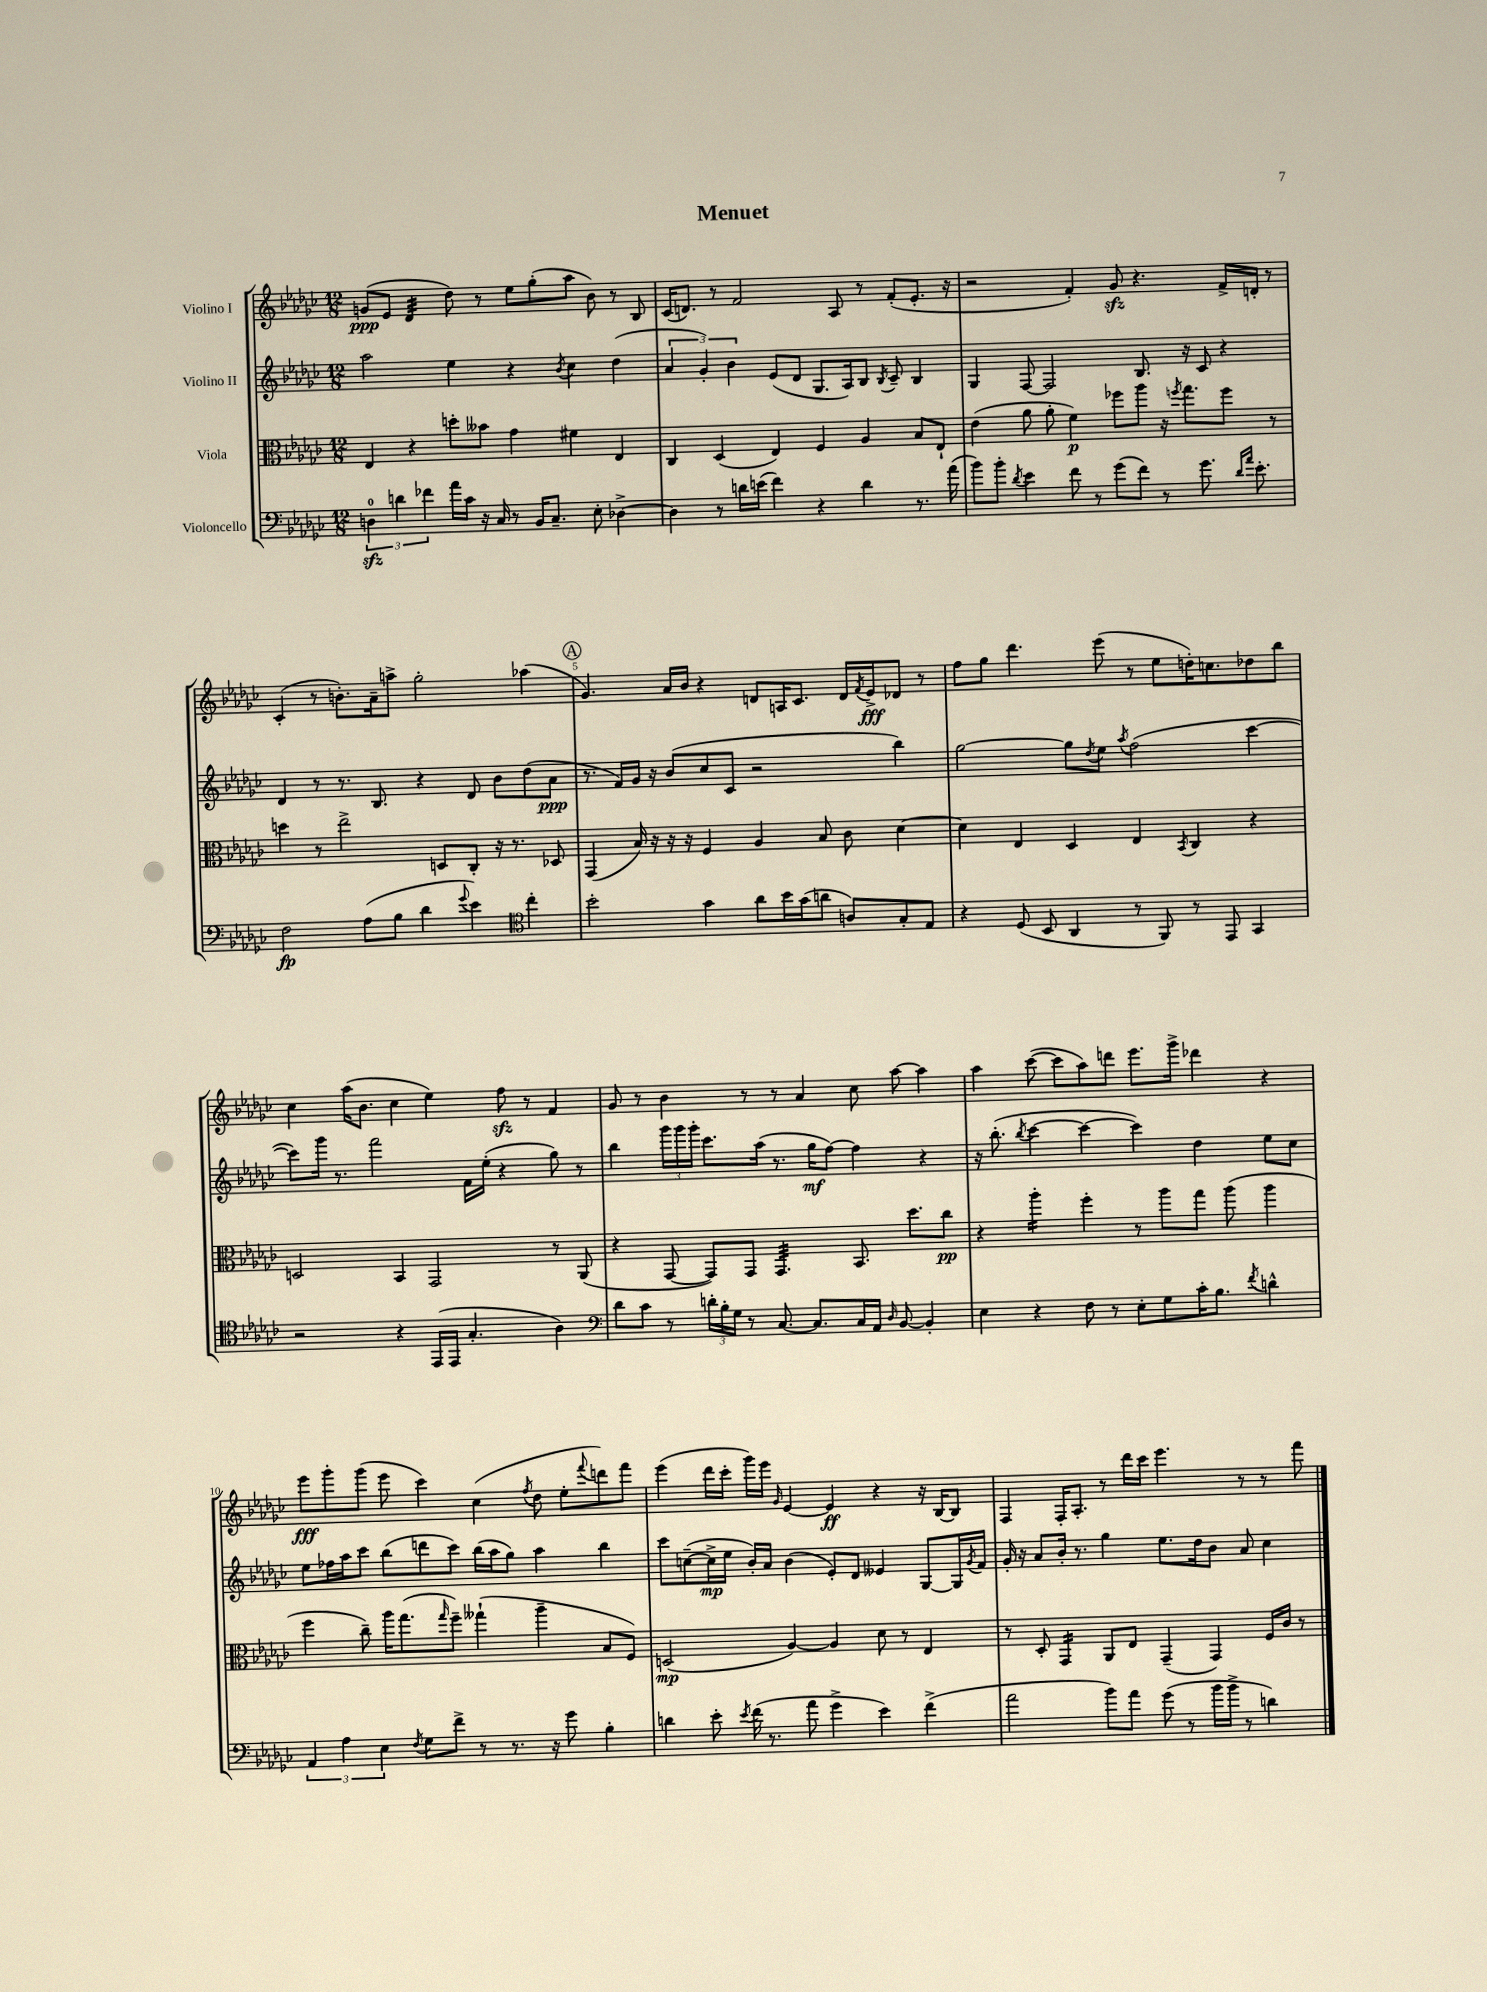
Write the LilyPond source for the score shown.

\header { title = "Menuet" }
<<
\new StaffGroup <<
\new Staff = "s0" \with { instrumentName = "Violino I" } {
    \clef treble \key ges \major \numericTimeSignature \time 12/8
    g'8\ppp( ees'8 des'4:32 des''8) r8 ees''8 ges''8-.( aes''8 bes'8) r8 bes8 |
    ces'16( d'8.) r8 f'2 aes8 r8 f'8-.( ees'8.-. r16 |
    r2 f'4-.) ges'8\sfz r4. f'16-> d'16-. r8 |
    ces'4-.( r8 b'8.-.) aes'16-- a''8-> ges''2-. aes''4( |
    \mark \markup { \circle "A" } ges'4.) aes'16 bes'16 r4 d'8 a16 ces'8. d'16 \acciaccatura { f'8 } ees'16->\fff des'8 r8 |
    f''8 ges''8 des'''4. ees'''8( r8 ees''8 d''16-.) c''8. des''8 bes''8 |
    ces''4 aes''16( bes'8. ces''4 ees''4) f''8\sfz r8 f'4 |
    ges'8 r8 bes'4 r8 r8 aes'4 ces''8 aes''8~ aes''4 |
    aes''4 ces'''8~( ces'''8 aes''8) d'''8 ees'''8. ges'''16-> des'''4 r4 |
    ees'''8\fff ges'''8-. ges'''8( ees'''8 ces'''4) ces''4( \acciaccatura { f''8 } des''8 ees''8-. \appoggiatura { f'''8 } d'''8) f'''8 |
    ees'''4( des'''16 ces'''16-. ges'''16) ees'''16 \grace { ges'16 } ees'4~ ees'4\ff r4 r16 bes16~ bes8 |
    f4 f16-. aes8.-. r8 des'''16 ces'''16 ees'''4. r8 r8 f'''8 \bar "|." |
}
\new Staff = "s1" \with { instrumentName = "Violino II" } {
    \clef treble \key ges \major \numericTimeSignature \time 12/8
    aes''2 ees''4 r4 \acciaccatura { bes'8 } ces''4 des''4( |
    \tuplet 3/2 { aes'4 ges'4-.) bes'4 } ees'8( des'8 ges8. aes16) bes8 \acciaccatura { bes8 } ces'8-- bes4 |
    ges4 f8~ f2 bes8. r16 ces'8 r4 |
    des'4 r8 r8. bes8. r4 des'8 bes'8 des''8( aes'8\ppp |
    \mark \markup { \circle "A" } r8. f'16) ges'16 r16 bes'8( ces''8 ces'8 r2 bes''4) |
    ges''2~ ges''8 \acciaccatura { des''8 } ees''8 \acciaccatura { aes''8 } f''2( ces'''4~ |
    ces'''8) ges'''16 r8. f'''2 f'16 ees''16-.( r4 ges''8) r8 |
    bes''4 \tuplet 3/2 { ges'''16 ges'''16 ges'''16-. } ces'''8. aes''16( r8. ges''16\mf f''8~) f''4 r4 |
    r16 bes''8.-.( \acciaccatura { bes''8 } ces'''4~ ces'''4~ ces'''4) des''4 ees''8 ces''8 |
    ees''8 fes''16 aes''16 ces'''8 bes''8( d'''8 ces'''8) bes''16( aes''16 ges''8) aes''4 bes''4 |
    ces'''8 c''8~--( c''16->\mp ees''16 bes'16-.) aes'16 bes'4( ees'8-.) des'8 eeses'4 ges8~ ges16 \acciaccatura { ges'8 } f'16 |
    ges'16-. r16 aes'8 bes'16-. r8. ges''4 ees''8. des''16 bes'8 aes'8 ces''4 \bar "|." |
}
\new Staff = "s2" \with { instrumentName = "Viola" } {
    \clef alto \key ges \major \numericTimeSignature \time 12/8
    ees4 r4 d''8-. beses'8 ges'4 fis'4 ees4 |
    ces4 des4( ees4) f4 aes4 bes8 ees8-! |
    ees'4( aes'8 aes'8-. f'4\p) fes''8 aes''8 r16 \acciaccatura { f''8 } ges''8. f''8 r8 |
    d''4 r8 ees''2-> d8 ces8-. r16 r8. des8 |
    \mark \markup { \circle "A" } ges,4( bes16) r16 r16 r16 f4 aes4 bes8 ces'8 des'4~ |
    des'4 ees4 des4 ees4 \acciaccatura { bes,8 } ces4 r4 |
    d2 bes,4 ges,2 r8 aes,8( |
    r4 ges,8~ ges,8) ges,8 ges,4.:32 bes,8. des''8. ces''8\pp |
    r4 aes''4:16-. f''4-. r8 aes''8 ges''8 aes''8( aes''4 |
    f''4 ces''8--) aes''16 ges''8.( \grace { ges''16 } f''8--) geses''4-!( aes''4-- bes8 f8) |
    d2\mp( aes4~) aes4 des'8 r8 ees4 |
    r8 des8-. ges,4:16 aes,8 ees8 ges,4--( ges,4) f16 ces'16 r8 \bar "|." |
}
\new Staff = "s3" \with { instrumentName = "Violoncello" } {
    \clef bass \key ges \major \numericTimeSignature \time 12/8
    \tuplet 3/2 { d4-0\sfz d'4 fes'4 } aes'16 ces'16 r16 ces16 r8 bes,16 ces8.-- ees8-. des4~-> |
    des4 r8 d'16 e'16( f'4) r4 d'4 r8. aes'16( |
    bes'8) bes'8-. \acciaccatura { des'8 } ees'4 f'8 r8 ges'8( f'8) r8 ges'8. \grace { des'16 aes'16 } ees'8.-. |
    f2\fp aes8( bes8 des'4 \appoggiatura { ges'8 } ees'4) \clef tenor ces''4-. |
    \mark \markup { \circle "A" } bes'2-. ges'4 aes'8 bes'16 ges'16( a'8 a8) ges8-. ees8 |
    r4 des8( bes,8 aes,4 r8 f,8) r8 ees,8 ges,4 |
    r2 r4 ees,16( ees,16 ges4.-. aes4) |
    \clef bass des'8 ces'8 r8 \tuplet 3/2 { d'16-. bes16-. ges16 } r8 ces8.~ ces8. ces16 aes,16 \grace { des16 } bes,8~ bes,4-. |
    ees4 r4 f8 r8 ees8-. ges8 ces'16-. bes8. \acciaccatura { f'8 } d'4-^ |
    \tuplet 3/2 { aes,4 aes4 ees4 } \acciaccatura { f8 } ges8 f'8-> r8 r8. r16 ges'8 bes4-. |
    d'4 ees'8-. \acciaccatura { ees'8 } f'16( r8. aes'8 ges'4-> ees'4) f'4->( |
    aes'2 bes'8) aes'8 ges'8( r8 bes'16 bes'16-> r8 d'4) \bar "|." |
}
>>
>>
\layout { \context { \Score \override BarNumber.break-visibility = ##(#f #t #t) barNumberVisibility = #(every-nth-bar-number-visible 5) } }
